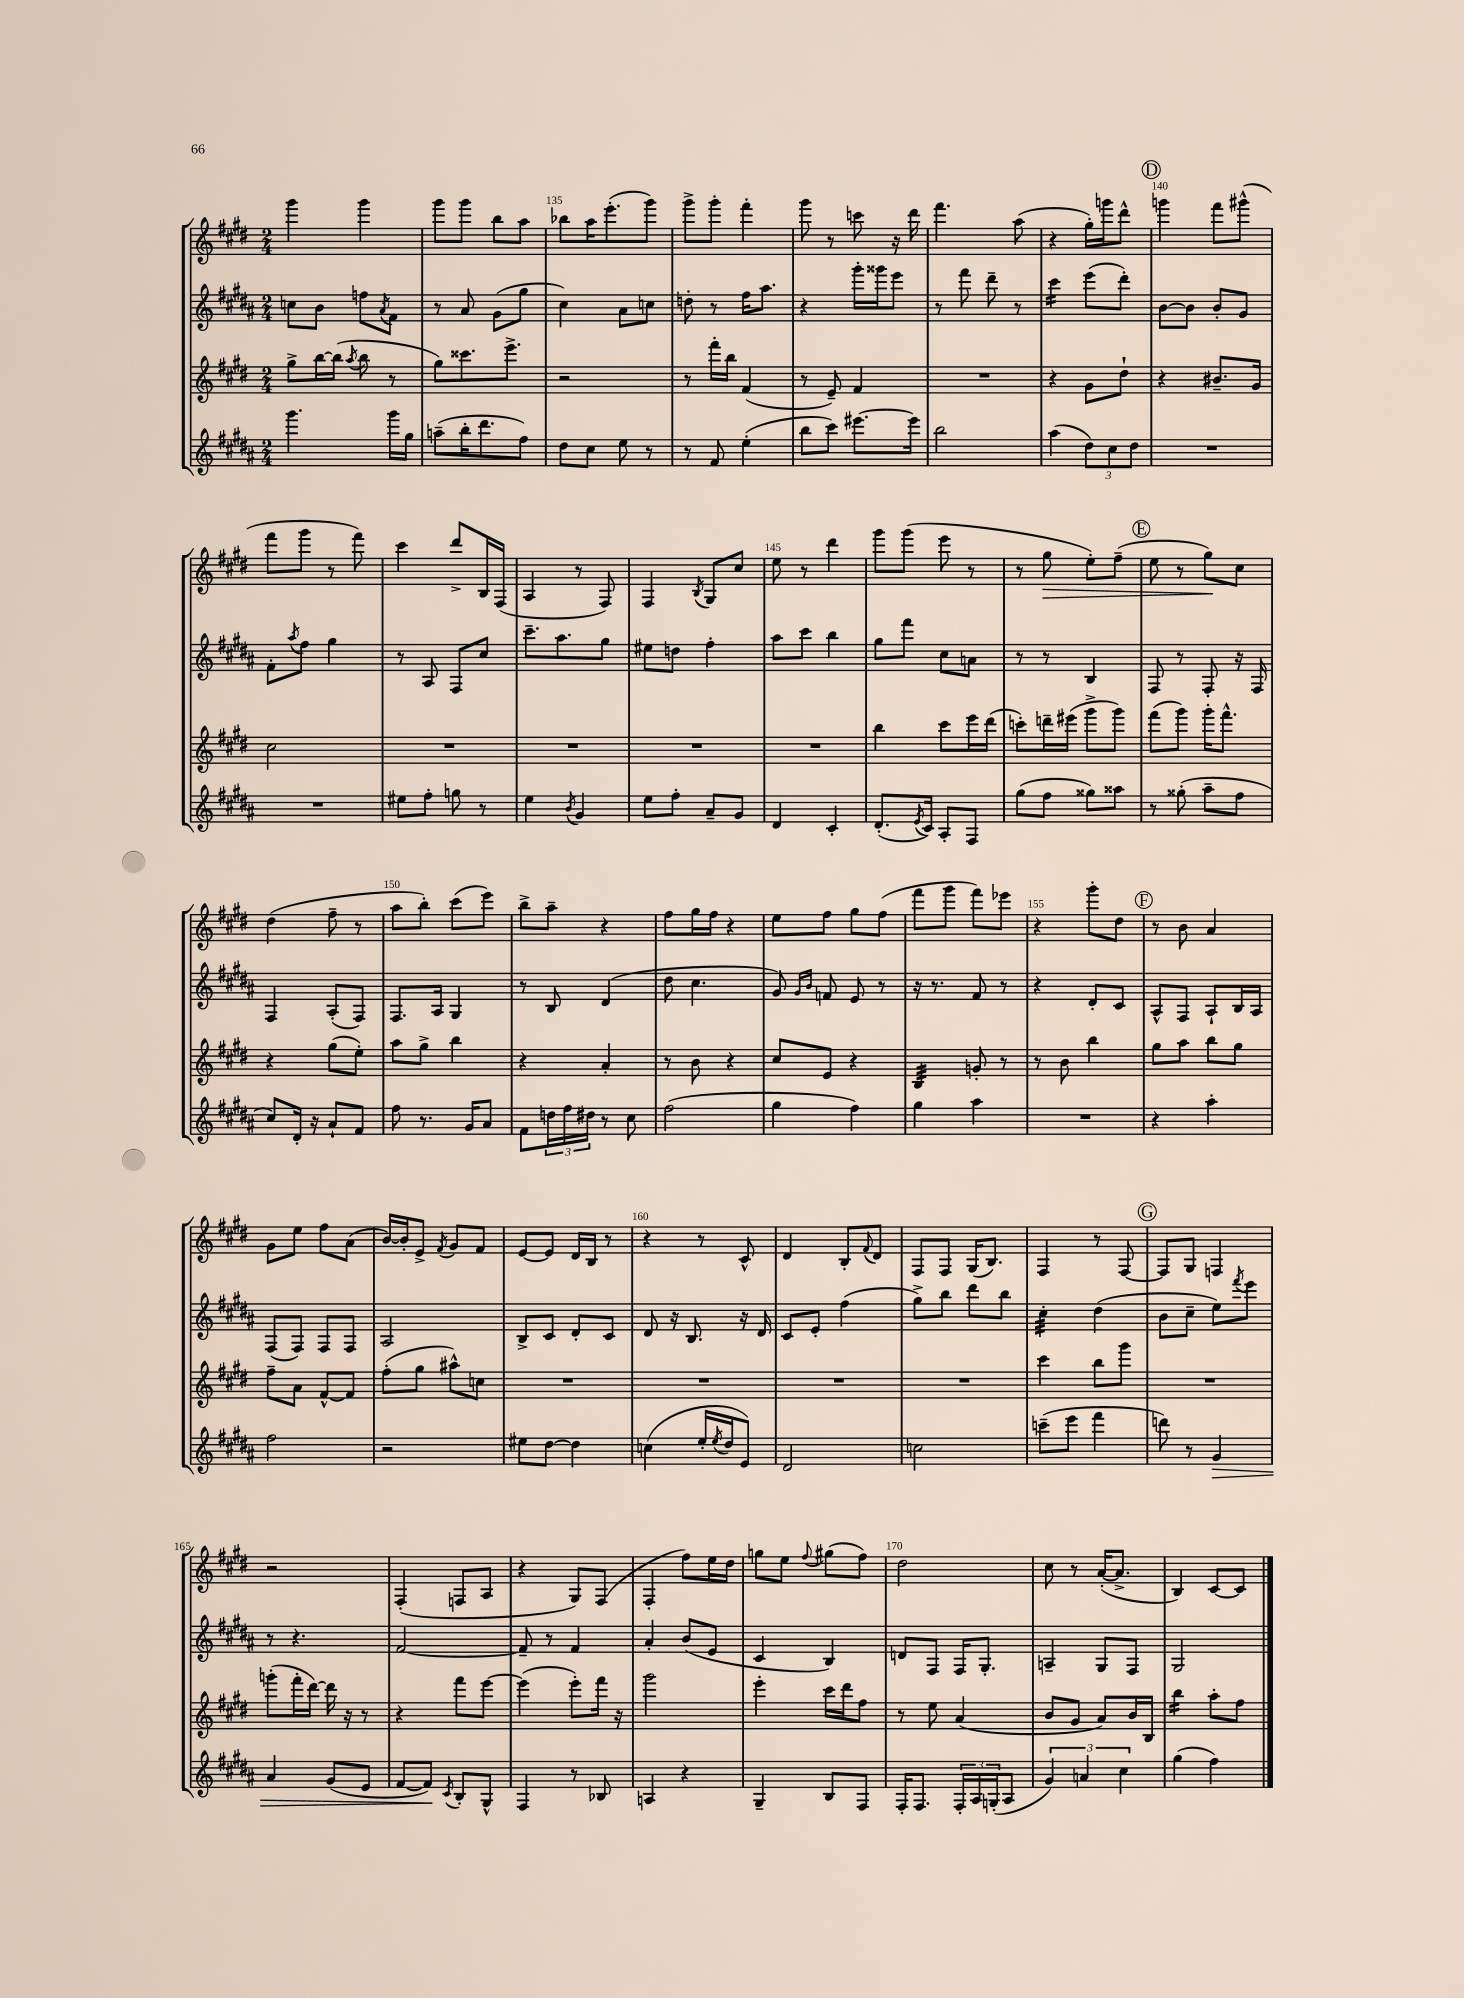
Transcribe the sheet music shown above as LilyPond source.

<<
\new StaffGroup <<
\new Staff = "s0" {
    \clef treble \key e \major \numericTimeSignature \time 2/4
    gis'''4 gis'''4 |
    gis'''8 gis'''8 b''8 a''8 |
    bes''8 a''16 e'''8.-.( gis'''8) |
    gis'''8-> gis'''8-. fis'''4-. |
    gis'''8 r8 c'''8 r16 dis'''16 |
    fis'''4. a''8( |
    r4 gis''16-.) g'''16 dis'''8-^ |
    \mark \markup { \circle "D" } g'''4 fis'''8 gis'''8-^( |
    fis'''8 gis'''8 r8 fis'''8) |
    cis'''4 dis'''8-> b16 fis16( |
    a4 r8 fis8) |
    fis4 \acciaccatura { b8 } gis8 cis''8 |
    e''8 r8 dis'''4 |
    gis'''8 gis'''8( e'''8 r8 |
    r8 gis''8\> e''8-.) fis''8--( |
    \mark \markup { \circle "E" } e''8 r8 gis''8\!) cis''8 |
    dis''4( fis''8-- r8 |
    a''8 b''8-.) cis'''8( e'''8) |
    b''8-> a''8-- r4 |
    fis''8 gis''16 fis''16 r4 |
    e''8 fis''8 gis''8 fis''8( |
    fis'''8 gis'''8 fis'''8) ees'''8 |
    r4 gis'''8-. dis''8 |
    \mark \markup { \circle "F" } r8 b'8 a'4 |
    gis'8 e''8 fis''8 a'8( |
    b'16~) b'16-. e'8-> \acciaccatura { fis'8 } gis'8 fis'8 |
    e'8~ e'8 dis'16 b16 r8 |
    r4 r8 cis'8-^ |
    dis'4 b8-. \appoggiatura { fis'8 } dis'8 |
    fis8 fis8 gis16( b8.) |
    fis4 r8 fis8~ |
    \mark \markup { \circle "G" } fis8 gis8 f4 |
    r2 |
    fis4-.( f8 a8 |
    r4 gis8) fis8( |
    fis4-. fis''8) e''16 dis''16 |
    g''8 e''8 \appoggiatura { fis''8 } gis''8( fis''8) |
    dis''2 |
    cis''8 r8 a'16~-.( a'8.-> |
    b4) cis'8~ cis'8 \bar "|." |
}
\new Staff = "s1" {
    \clef treble \key b \major \numericTimeSignature \time 2/4
    c''8 b'8 f''8 \acciaccatura { ais'8 } fis'8 |
    r8 ais'8 gis'8( gis''8 |
    cis''4) ais'8 c''8 |
    d''8-. r8 fis''16 ais''8. |
    r4 gis'''16-. gisis'''16 e'''8 |
    r8 fis'''8 dis'''8-- r8 |
    cis'''4:16 e'''8( dis'''8-.) |
    \mark \markup { \circle "D" } b'8~ b'8 b'8-. gis'8 |
    fis'8-. \acciaccatura { ais''8 } fis''8 gis''4 |
    r8 ais8 fis8 cis''8 |
    cis'''8.-- ais''8. gis''8 |
    eis''8 d''8 fis''4-. |
    ais''8 cis'''8 b''4 |
    gis''8 fis'''8 cis''8 a'8 |
    r8 r8 b4 |
    \mark \markup { \circle "E" } fis8 r8 fis8-. r16 fis16 |
    fis4 ais8-.( fis8) |
    fis8. ais16 gis4 |
    r8 b8 dis'4( |
    dis''8 cis''4. |
    gis'8) \grace { gis'16 b'16 } f'8 e'8 r8 |
    r16 r8. fis'8 r8 |
    r4 dis'8-. cis'8 |
    \mark \markup { \circle "F" } ais8-^ fis8 ais8-! b16 ais16 |
    fis8( fis8) fis8 fis8 |
    ais2 |
    b8-> cis'8 dis'8-. cis'8 |
    dis'8 r16 b8. r16 dis'16 |
    cis'8 e'8-. fis''4( |
    gis''8->) b''8 dis'''8 b''8 |
    cis''4:32-. dis''4( |
    \mark \markup { \circle "G" } b'8 cis''8-- e''8) \acciaccatura { fis'''8 } e'''8 |
    r8 r4. |
    fis'2~ |
    fis'8-- r8 fis'4 |
    ais'4-. b'8( e'8 |
    cis'4 b4) |
    d'8 fis8 fis16 gis8.-. |
    a4-- gis8 fis8 |
    gis2 \bar "|." |
}
\new Staff = "s2" {
    \clef treble \key e \major \numericTimeSignature \time 2/4
    gis''8-> b''16~ b''16( \acciaccatura { a''8 } b''8 r8 |
    gis''8) cisis'''8. e'''8.-> |
    r2 |
    r8 fis'''16-. b''16 fis'4( |
    r8 e'8--) fis'4 |
    R2 |
    r4 gis'8 dis''8-! |
    \mark \markup { \circle "D" } r4 bis'8.-- gis'16 |
    cis''2 |
    R2 |
    R2 |
    R2 |
    R2 |
    b''4 cis'''8 e'''16 dis'''16( |
    c'''8-.) d'''16-- eis'''16( gis'''8-> gis'''8) |
    \mark \markup { \circle "E" } fis'''8( gis'''8) gis'''16-. fis'''8.-^ |
    r4 gis''8( e''8-.) |
    a''8 gis''8-> b''4 |
    r4 a'4-. |
    r8 b'8 r4 |
    cis''8 e'8 r4 |
    b4:32 g'8-. r8 |
    r8 b'8 b''4 |
    \mark \markup { \circle "F" } gis''8 a''8 b''8 gis''8 |
    fis''8-- a'8 fis'8~-^ fis'8 |
    fis''8-.( gis''8 ais''8-^) c''8 |
    R2 |
    R2 |
    R2 |
    R2 |
    cis'''4 b''8 gis'''8 |
    \mark \markup { \circle "G" } R2 |
    g'''8-.( fis'''16-. dis'''16~) dis'''16 r16 r8 |
    r4 fis'''8 e'''8~ |
    e'''4( e'''8-.) fis'''16 r16 |
    gis'''2 |
    e'''4-. cis'''16 dis'''16 fis''8 |
    r8 e''8 a'4( |
    b'8 gis'8 a'8) b'16 b16 |
    b''4:16 a''8-. fis''8 \bar "|." |
}
\new Staff = "s3" {
    \clef treble \key b \major \numericTimeSignature \time 2/4
    gis'''4. gis'''16 gis''16 |
    a''8--( b''16-. dis'''8. fis''8) |
    dis''8 cis''8 e''8 r8 |
    r8 fis'8 e''4-.( |
    b''8 cis'''8) eis'''8.~ eis'''16 |
    b''2 |
    ais''4( \tuplet 3/2 { dis''8) cis''8 dis''8 } |
    \mark \markup { \circle "D" } R2 |
    R2 |
    eis''8 fis''8-. g''8 r8 |
    e''4 \acciaccatura { b'8 } gis'4 |
    e''8 fis''8-. ais'8-- gis'8 |
    dis'4 cis'4-. |
    dis'8.-.( \acciaccatura { e'8 } cis'16) ais8-. fis8 |
    gis''8( fis''8 gisis''8) aisis''8 |
    \mark \markup { \circle "E" } r8 gisis''8-.( ais''8-- fis''8 |
    cis''8) dis'16-. r16 ais'8-! fis'8 |
    fis''8 r8. gis'16 ais'8 |
    fis'8 \tuplet 3/2 { d''16 fis''16 dis''16 } r8 cis''8 |
    fis''2( |
    gis''4 fis''4) |
    gis''4 ais''4 |
    R2 |
    \mark \markup { \circle "F" } r4 ais''4-. |
    fis''2 |
    r2 |
    eis''8 dis''8~ dis''4 |
    c''4( e''16-. \acciaccatura { e''8 } dis''16 e'8) |
    dis'2 |
    c''2 |
    c'''8--( e'''8 fis'''4 |
    \mark \markup { \circle "G" } d'''8) r8 gis'4\> |
    ais'4 gis'8( e'8 |
    fis'8~ fis'8\!) \acciaccatura { cis'8 } b8-. gis8-^ |
    fis4 r8 bes8 |
    a4 r4 |
    gis4-- b8 fis8 |
    fis16-. fis8. \tuplet 3/2 { fis16-. ais16 g16-.( } ais8 |
    \tuplet 3/2 { gis'4) a'4 cis''4 } |
    gis''4( fis''4) \bar "|." |
}
>>
>>
\layout { \context { \Score currentBarNumber = #133 \override BarNumber.break-visibility = ##(#f #t #t) barNumberVisibility = #(every-nth-bar-number-visible 5) } }
